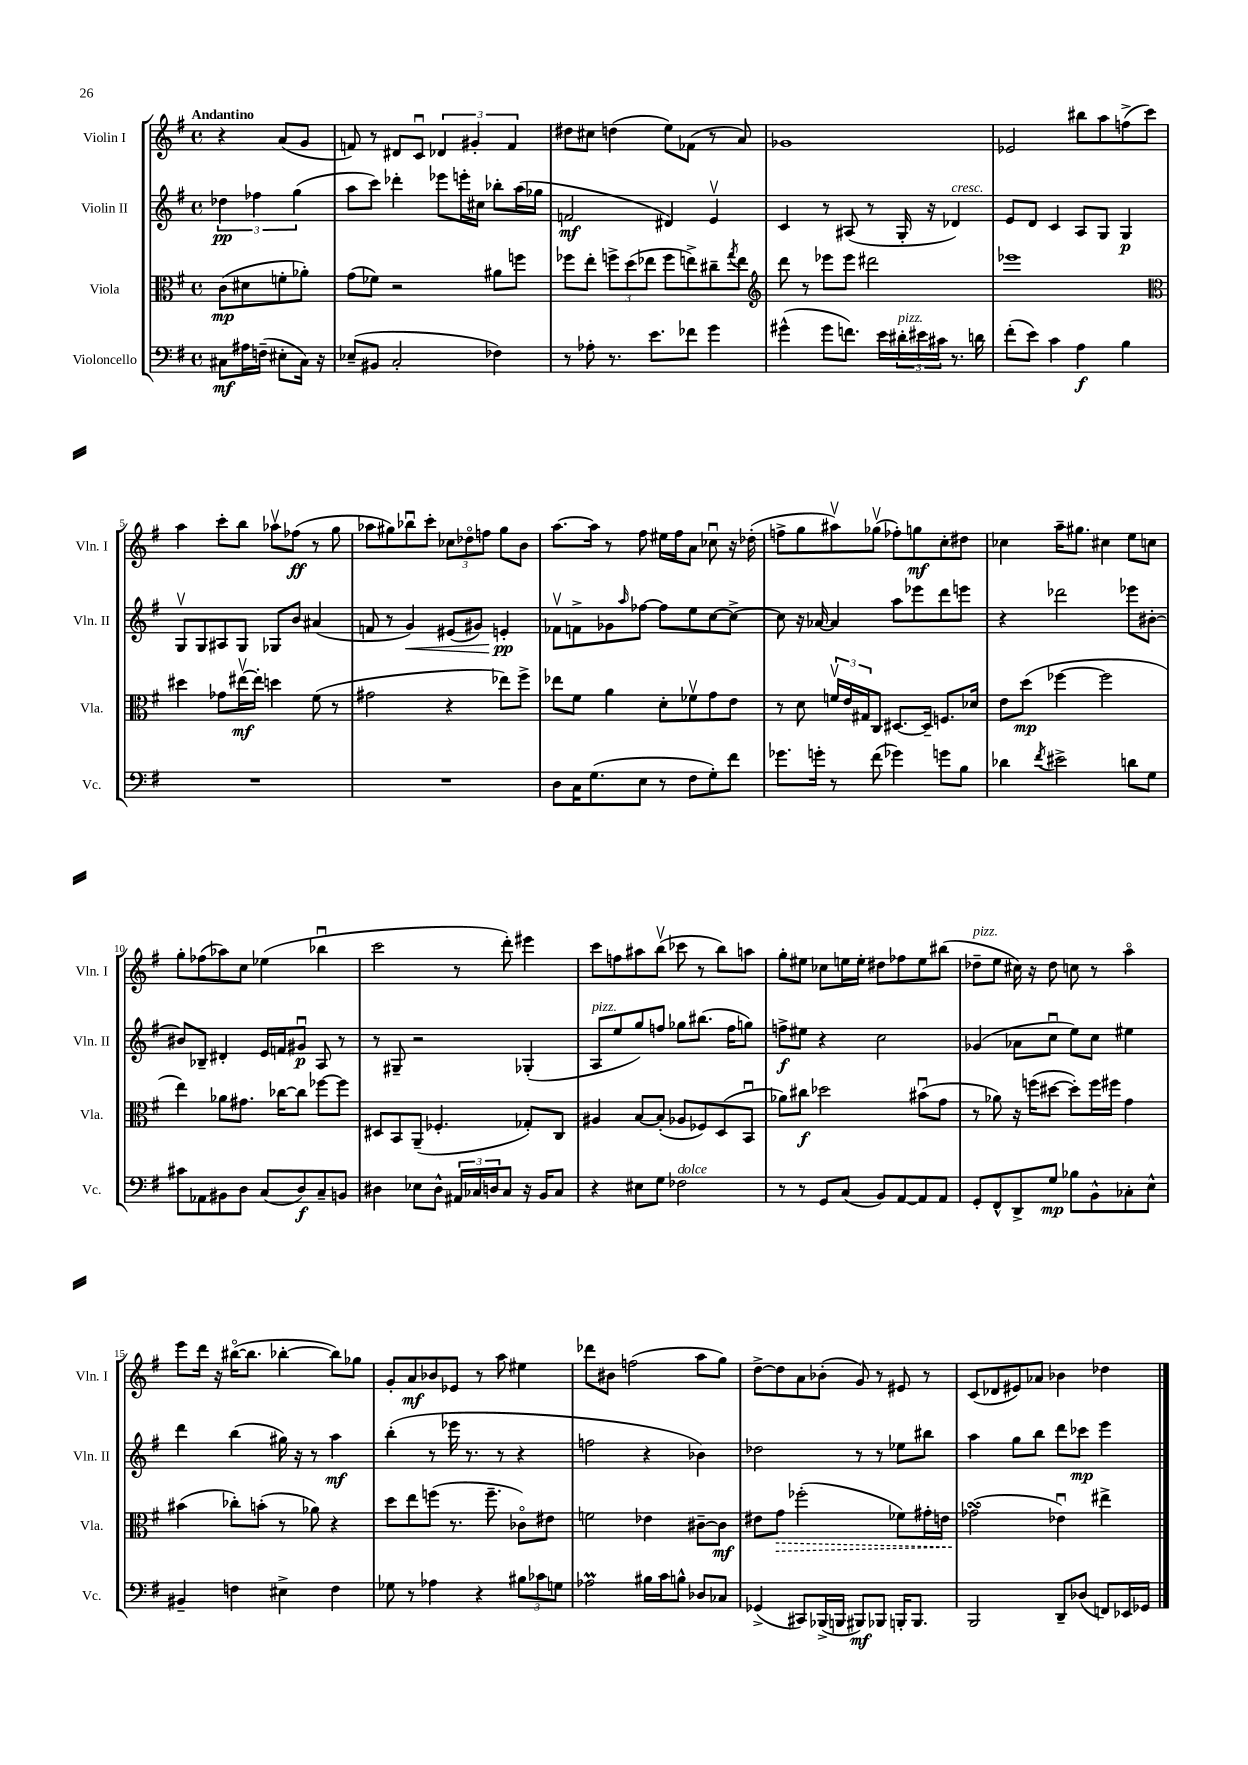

**kern	**kern	**kern	**kern
*staff4	*staff3	*staff2	*staff1
*clefF4	*clefC3	*clefG2	*clefG2
*k[f#]	*k[f#]	*k[f#]	*k[f#]
*M4/4	*M4/4	*M4/4	*M4/4
*met(c)	*met(c)	*met(c)	*met(c)
8C#\L	(8c\L	6dd-\	4r
16A#\L	8d#\	.	.
.	.	6ff-\	.
(16F~\JJ	.	.	.
8E#'\L	8f'\	.	(8a/L
.	.	(6gg\	.
16C#\Jk)	8a-'\J)	.	8g/J
16r	.	.	.
=	=	=	=
(8E-~/L	(8g\L	8aa\L	8f/)
8BB#/J	8f-\J)	8ccc\J)	8r
2C'/	2r	4ddd-'\	8d#/L
.	.	.	8cu/J
.	.	8eee-\L	6d-/
.	.	16eee'\L	.
.	.	.	6g#'/
.	.	16cc#\JJ	.
4F-\)	8a#\L	8bb-'\L	.
.	.	.	6f/
.	8ff\J	(16aa\L	.
.	.	16gg-\JJ	.
=	=	=	=
8r	8ff-\L	2f/	8dd#\L
8A-'\	8ee'\J	.	8cc#\J
8.r	12ff^\L	.	(4dd\
.	(12dd\	.	.
.	12ee-\J	.	.
8.e\L	.	.	.
.	8ff\L	4d#/)	8ee\L)
8f-\J	8ee^\)	.	(8f-\J
4g\	8cc#~\	4ev/	8r
.	8qgg/	.	.
.	8ee\J	.	8a/)
=	=	=	=
*	*clefG2	*	*
(4g#^^\	8ddd\	4c/	1g-
.	8r	.	.
8g#\L	8eee-\L	8r	.
8.f\J)	8eee-\J	(8A#/	.
.	2ddd#\	8r	.
16e\LL	.	.	.
24d#'\	.	16G'/	.
24e#\	.	.	.
.	.	16r	.
24c#\JJ	.	.	.
8.r	.	4d-/)	.
16d\	.	.	.
=	=	=	=
(8f#'\L	1eee-	8e/L	2e-/
8e\J)	.	8d/J	.
4c\	.	4c/	.
4A\	.	8A/L	8bb#\L
.	.	8G/J	8aa\
4B\	.	4G/	(8ff^\
.	.	.	8ccc\J)
=	=	=	=
*	*clefC3	*	*
1r	4dd#\	8Gv/L	4aa\
.	.	8G/	.
.	8g-\L	8A#/	8ccc'\L
.	[16ee#v\L	8G/J	8bb\J
.	16ee#'\]JJ	.	.
.	4dd\	8G-/L	8aa-v\L
.	.	8b/J	(8ff-\J
.	(8f#\	(4a#/	8r
.	8r	.	8gg\
=	=	=	=
1r	2g#\	8f/	8aa-\L
.	.	8r	8gg#\)
.	.	4g/)	8bb-u\
.	.	.	8ccc'\J
.	4r	(8e#/L	12cc-\L
.	.	.	12dd-o\
.	.	8g#/J)	.
.	.	.	12ff\J
.	8ee-\L)	4e'/	8gg#\L
.	8ff#^\J	.	8b\J
=	=	=	=
8D\L	8ee-\L	8f-v\L	[8.aa\L
16C\K	8f#\J	8f^\	.
(8.G\	.	.	16aa\]Jk
.	4a\	8g-\	8r
.	.	16qqaa/	.
8E\J	.	[8ff-\J	8ff#\
8r	8d'\L	8ff-\]L	16ee#\LL
.	.	.	16ff#\J
8F#\L	8f-v\	8ee\	8a\J
8G'\)	8g\	[8cc\	8cc-u\
8f#\J	8e\J	8cc^\_J	16r
.	.	.	(16dd-'\
=	=	=	=
8.g-\L	8r	8cc\]	8ff^\L
.	8d\	16r	8gg\
16g'\Jk	.	[16a-/	.
8r	24fv/LL	4a-/]	8aa#v\)
.	24e/	.	.
.	24G#/J	.	.
(8f#\	8C/J	.	(8gg-v\J
4g-\)	[8.D#/L	8aa\L	8ff-'\L)
.	.	8eee-\	8gg\
.	16D#~/]Jk	.	.
8g\L	8.F/L	8ddd\	8cc'\
8B\J	.	8eee\J	8dd#\J
.	16d-/Jk	.	.
=	=	=	=
4d-\	8e\L	4r	4cc-\
.	(8dd\J	.	.
8qf#/	.	.	.
2e#^\	[4ff-\	2ddd-\	16aa~\LK
.	.	.	8.gg#\J
.	2ff-\]	.	4cc#\
8d\L	.	8eee-\L	8ee\L
8G\J	.	[8b#'\J	8cc\J
=	=	=	=
8c#\L	4ee\)	8b#/]L	8gg'\L
8AA-\	.	8B-~/J	(8ff-\
8BB#\	8a-\L	4d#'/	8aa-\)
8D\J	8.g#\J	.	8cc\J
(8C/L	.	16e/LL	(4ee-\
.	[16cc-\LK	16f/J	.
8D/)	8cc-\]J	8g#u/J	.
8C~/	[8ff-\L	8A/	4bb-u\
8BB/J	8ff-\]J	8r	.
=	=	=	=
4D#\	8D#/L	8r	2ccc\
.	8BB/	8G#~/	.
8E-\L	(8AA~/J	2r	.
8D#^^\J	4.F-'/	.	.
24AA#/LL	.	.	8r
24C-/	.	.	.
24D/J	.	.	.
8C-/J	.	.	8ddd'\)
16r	8G-'/L)	(4G-'/	4eee#\
16BB/LK	.	.	.
8C-/J	8C/J	.	.
=	=	=	=
4r	4A#/	8A/L	8ccc\L
.	.	8ee/	8ff\
8E#\L	[8B/L	8gg/)	8aa#\
8G\J	(8B'/]J	8ff/J	(8bbv\J
2F-\	8A-/L	8gg-\L	8ccc-\
.	8F-/)	(8.bb#\J	8r
.	(8D/	.	8bb\L)
.	.	16ff\LK	.
.	8BBu/J	8gg\J)	8aa\J
=	=	=	=
8r	8a-\L)	8ff^\L	8gg'\L
8r	8cc#\J	8ee#\J	8ee#\J
8GG/L	2dd-\	4r	8cc-\L
(8C/J	.	.	16ee\L
.	.	.	16ee'\JJ
8BB/L)	.	2cc\	8dd#\L
[8AA/	.	.	8ff-\
8AA/]	(8b#u\L	.	8ee\
8AA/J	8g\J	.	(8bb#\J
=	=	=	=
8GG'/L	8r	(4g-/	8dd-~\L
8FF#^^/	8a-\)	.	8ee\J
8DD^/	16r	8a-\L	16cc#\)
.	(16ff\LK	.	16r
8G/J	[8dd#\J	8ccu\J	8dd-\
8B-\L	8dd#'\]L)	8ee\L)	8cc\
8BB^^\	16ff\L	8cc\J	8r
.	16ff#\JJ	.	.
8C-'\	4g\	4ee#\	4aao\
8E^^\J	.	.	.
=	=	=	=
4BB#~/	(4b#\	4ddd\	8eee\L
.	.	.	16ddd\Jk
.	.	.	16r
4F\	8cc-'\L)	(4bb\	([16bb#o\LK
.	.	.	8.bb#\]J
.	(8b'\J	.	.
4E#^\	8r	16gg#\)	[4bb-'\
.	.	16r	.
.	8a-\)	8r	.
4F\	4r	4aa\	8bb-\]L)
.	.	.	8gg-\J
=	=	=	=
8G-\	8dd\L	(4bb'\	8g'/L
8r	8ee\	.	8a/
4A-\	(8ff\J	8r	8b-/
.	8.r	16eee-\	8e-/J
.	.	8.r	.
4r	.	.	8r
.	8.ff~\	.	.
.	.	8r	8aa\
12B#\L	8c-o\L)	4r	4ee#\
12c-\	.	.	.
.	8e#\J	.	.
12G\J	.	.	.
=	=	=	=
2A-\	2f\	2ff\	8ddd-\L
.	.	.	8b#\J
.	.	.	(2ff\
16B#\LL	4e-\	4r	.
16c\J	.	.	.
8B^^\J	.	.	.
8D-/L	[8c#~\L	4b-\)	8aa\L
8C-/J	8c#\]J	.	8gg\J)
=	=	=	=
(4GG-^/	8e#\L	2dd-\	[8dd^\L
.	8g\J	.	8dd\]
8CC#/L)	(2ff-'\	.	8a\
(16BBB-^/L	.	.	(8b-'\J
16BBB/JJ	.	.	.
8BBB#/L)	.	8r	8g/)
8BBB-/J	.	8r	8r
16BBB'/LK	8f-\L)	8ee-\L	8e#/
8.BBB/J	.	.	.
.	16g#'\L	8bb#\J	8r
.	16e\JJ	.	.
=	=	=	=
2BBB/	(2g-\	4aa\	(8c/L
.	.	.	8d-/
.	.	8gg\L	8e#/)
.	.	8bb\J	8a-/J
8DD~/L	4e-u\)	8ddd\L	4b-\
(8D-/J	.	8ccc-\J	.
8FF/L)	4ee#^\	4eee\	4dd-\
16EE-/L	.	.	.
16GG-/JJ	.	.	.
==	==	==	==
*-	*-	*-	*-
